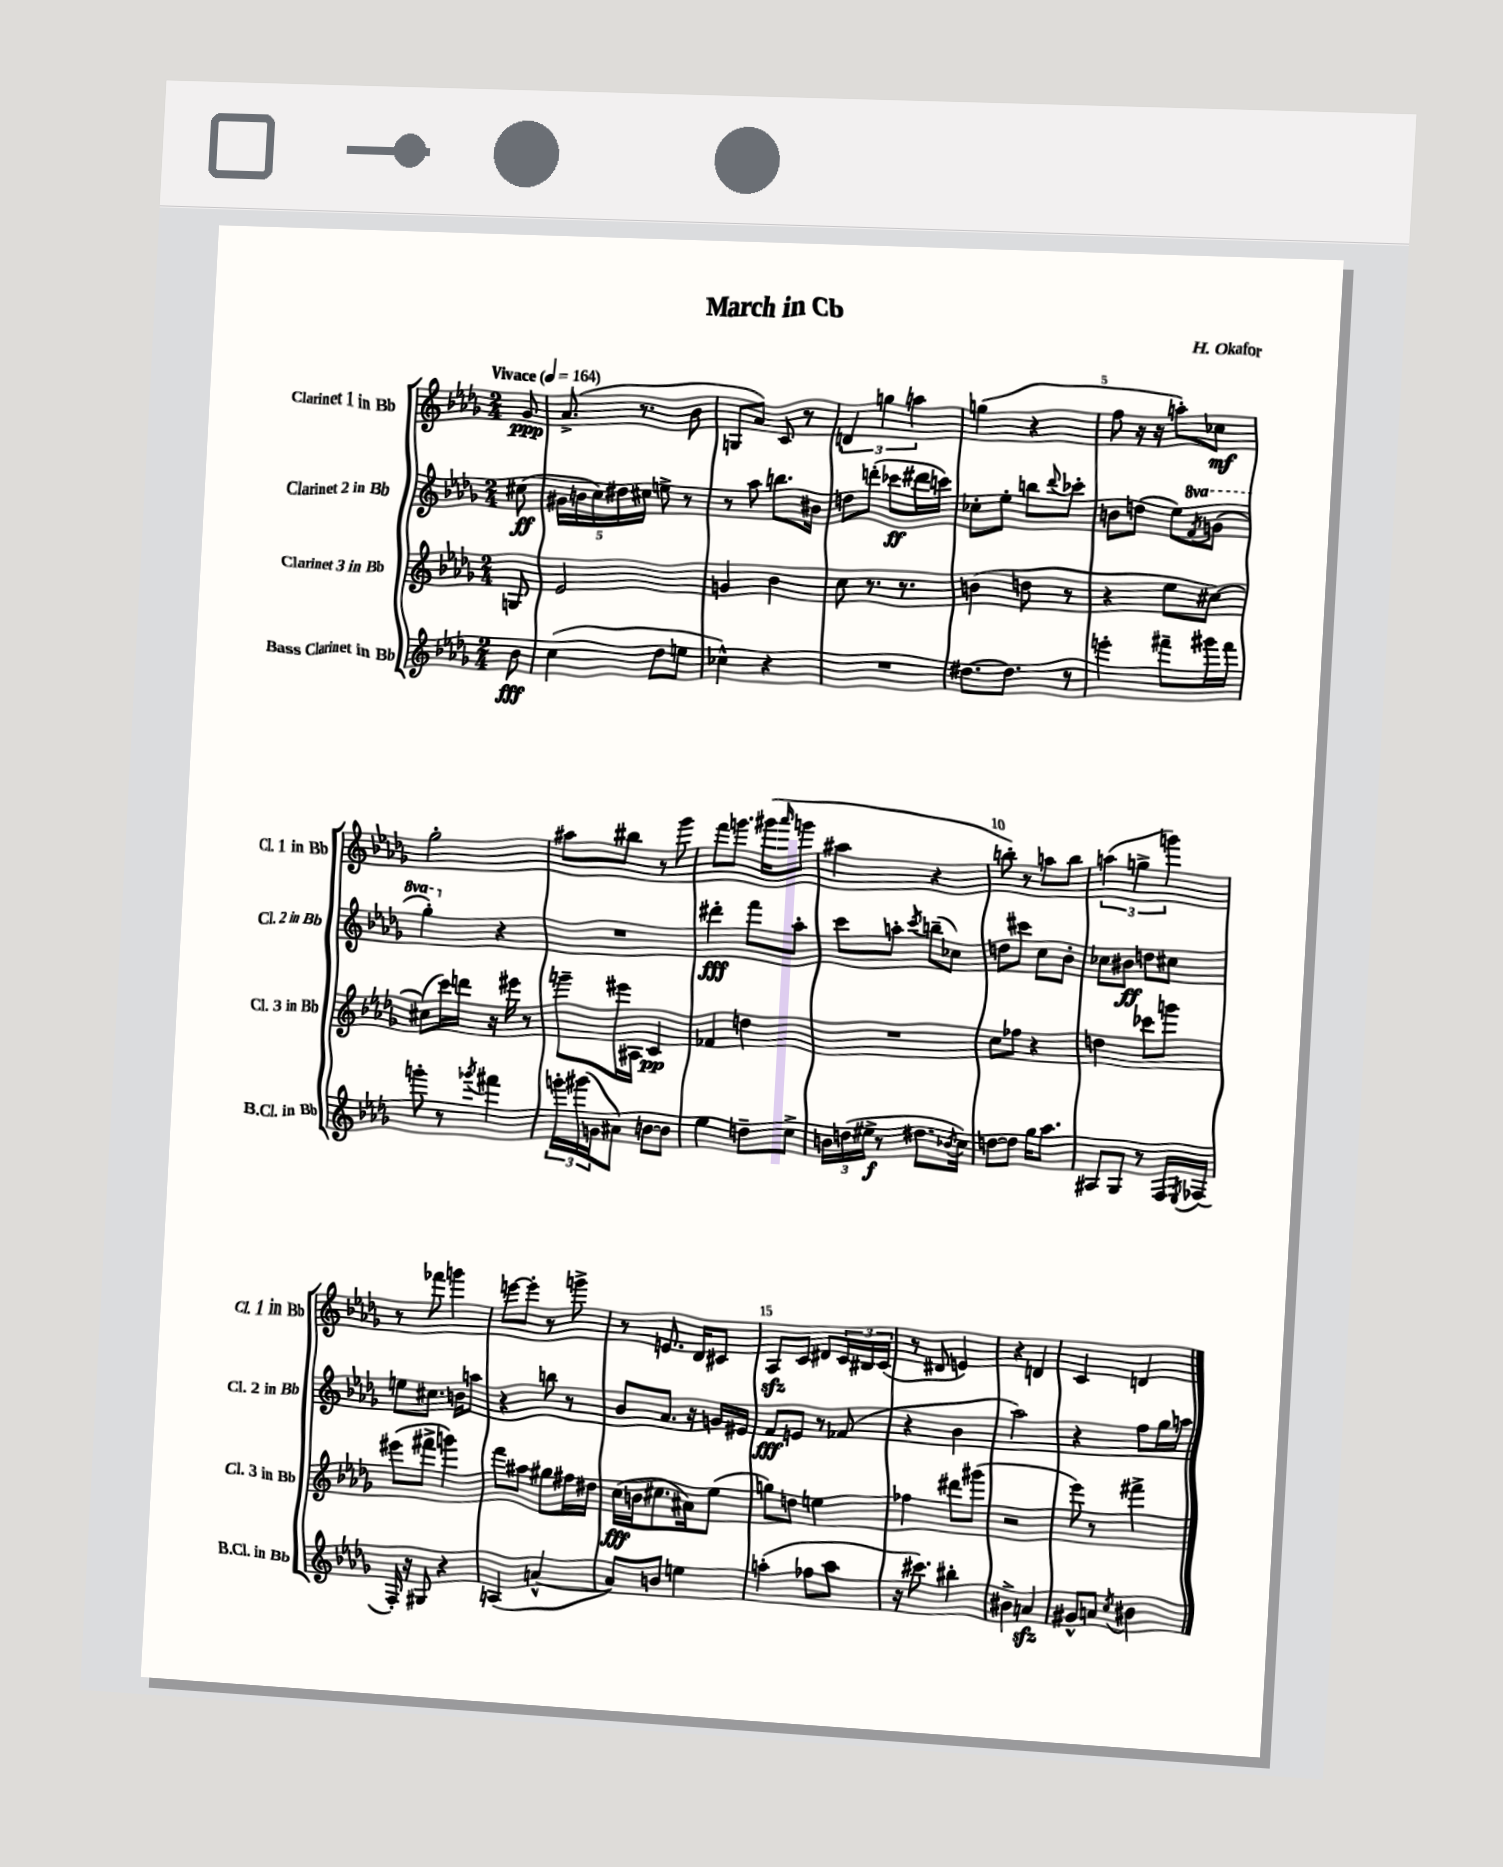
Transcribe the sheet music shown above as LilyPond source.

\header { title = "March in Cb" composer = "H. Okafor" }
<<
\new StaffGroup <<
\new Staff = "s0" \with { instrumentName = "Clarinet 1 in Bb" shortInstrumentName = "Cl. 1 in Bb" } {
    \clef treble \key des \major \numericTimeSignature \time 2/4 \partial 8 \tempo "Vivace" 4 = 164
    ges'8\ppp |
    aes'8.->( r8. bes'8 |
    g8 aes'8) c'8 r8 |
    \tuplet 3/2 { d'4 g''4 a''4 } |
    g''4( r4 |
    f''8 r16 r16 a''8-.) ces''8\mf |
    ges''2-. |
    ais''8 bis''8 r8 ges'''8 |
    f'''8 g'''8. gis'''16( \grace { aes'''16 } g'''8 |
    ais''4 r4 |
    b''8-.) r8 a''8 b''8 |
    \tuplet 3/2 { a''4( g''4-> g'''4) } |
    r8 fes'''8 g'''4 |
    e'''8~ e'''8-. r8 g'''8-> |
    r8 e'8. des'16 cis'8 |
    aes8\sfz c'8 dis'8 \tuplet 3/2 { c'16 bis16 c'16( } |
    r8 dis'8 e'4) |
    r4 d'4 |
    c'4 d'4 \bar "|." |
}
\new Staff = "s1" \with { instrumentName = "Clarinet 2 in Bb" shortInstrumentName = "Cl. 2 in Bb" } {
    \clef treble \key des \major \numericTimeSignature \time 2/4 \set Staff.ottavationMarkups = #ottavation-simple-ordinals \partial 8
    cis''8\ff( |
    \tuplet 5/4 { gis'16 b'16 c''16) dis''16 cis''16 } e''8-> r8 |
    r8 aes''8 b''8. bis'16 |
    d''8 d'''8-.( ces'''8\ff dis'''16 c'''16) |
    ces''8-. ees''8-. b''8 \appoggiatura { des'''8 } ces'''8-. |
    b'8 d''8( ees''8) \ottava #1 \acciaccatura { f''8 } g''8( |
    ges'''4-.) \ottava #0 r4 |
    R2 |
    dis'''4-.\fff f'''8 aes''8-. |
    c'''8 a''8-. \acciaccatura { c'''8 } b''8--( ces''8) |
    d''8 cis'''8 c''8 bes'8-. |
    ces''8 bis'8\ff d''8 cis''8 |
    e''8 cis''8. b'16 a''8 |
    r4 b''8 r8 |
    bes'8 aes'8. r16 g'16 eis'16 |
    f'8\fff e'8 r8 fes'8( |
    r4 bes'4 |
    aes''2) |
    r4 f''8 ges''16 a''16 \bar "|." |
}
\new Staff = "s2" \with { instrumentName = "Clarinet 3 in Bb" shortInstrumentName = "Cl. 3 in Bb" } {
    \clef treble \key des \major \numericTimeSignature \time 2/4 \partial 8
    g8 |
    ees'2 |
    g'4 bes'4 |
    c''8 r8. r8. |
    b'4( d''8 r8 |
    r4 ees''8 cis''8~) |
    cis''8( c'''16) d'''16 r16 eis'''16 r8 |
    g'''8-- eis'''16 ais16 c'4\pp |
    fes'4 d''4 |
    R2 |
    c''8 fes''8 r4 |
    d''4 ces'''8 g'''8 |
    eis'''8( fis'''8-> g'''4) |
    f'''8 ais''8 gis''8 fis''16 dis''16 |
    c''16\fff( b'16 cis''8. ais'16) ees''8( |
    g''8) d''8 e''4 |
    fes''4 dis'''8 gis'''8( |
    r2 |
    ees'''8) r8 fis'''4-> \bar "|." |
}
\new Staff = "s3" \with { instrumentName = "Bass Clarinet in Bb" shortInstrumentName = "B.Cl. in Bb" } {
    \clef treble \key des \major \numericTimeSignature \time 2/4 \partial 8
    bes'8\fff |
    c''4( des''8 e''8 |
    ces''4-^) r4 |
    R2 |
    dis''8.~ dis''8. r8 |
    e'''4-. fis'''8-- gis'''16 fis'''16 |
    g'''8-. r8 \acciaccatura { ges'''8 } fis'''4 |
    \tuplet 3/2 { g'''16-. gis'''16( g'16 } ais'8) b'8~ b'8 |
    ees''4 d''8-- c''8-> |
    \tuplet 3/2 { b'16 d''16( eis''16->\f } r8 dis''8. \acciaccatura { bes'8 } c''16) |
    d''8~ d''8 ges''16 aes''8. |
    ais8 ges8 r8 f16 \acciaccatura { ees8 } fes16( |
    f16-.) r16 gis8 r4 |
    a4( a'4~-^ |
    a'8) b'8 e''4 |
    a''4-.( fes''8 a''8 |
    r16 cis'''8.) bis''4-. |
    bis'4-> a'4\sfz |
    gis'8-^ a'8 \acciaccatura { c''8 } bis'4 \bar "|." |
}
>>
>>
\layout { \context { \Score \override BarNumber.break-visibility = ##(#f #t #t) barNumberVisibility = #(every-nth-bar-number-visible 5) } }
